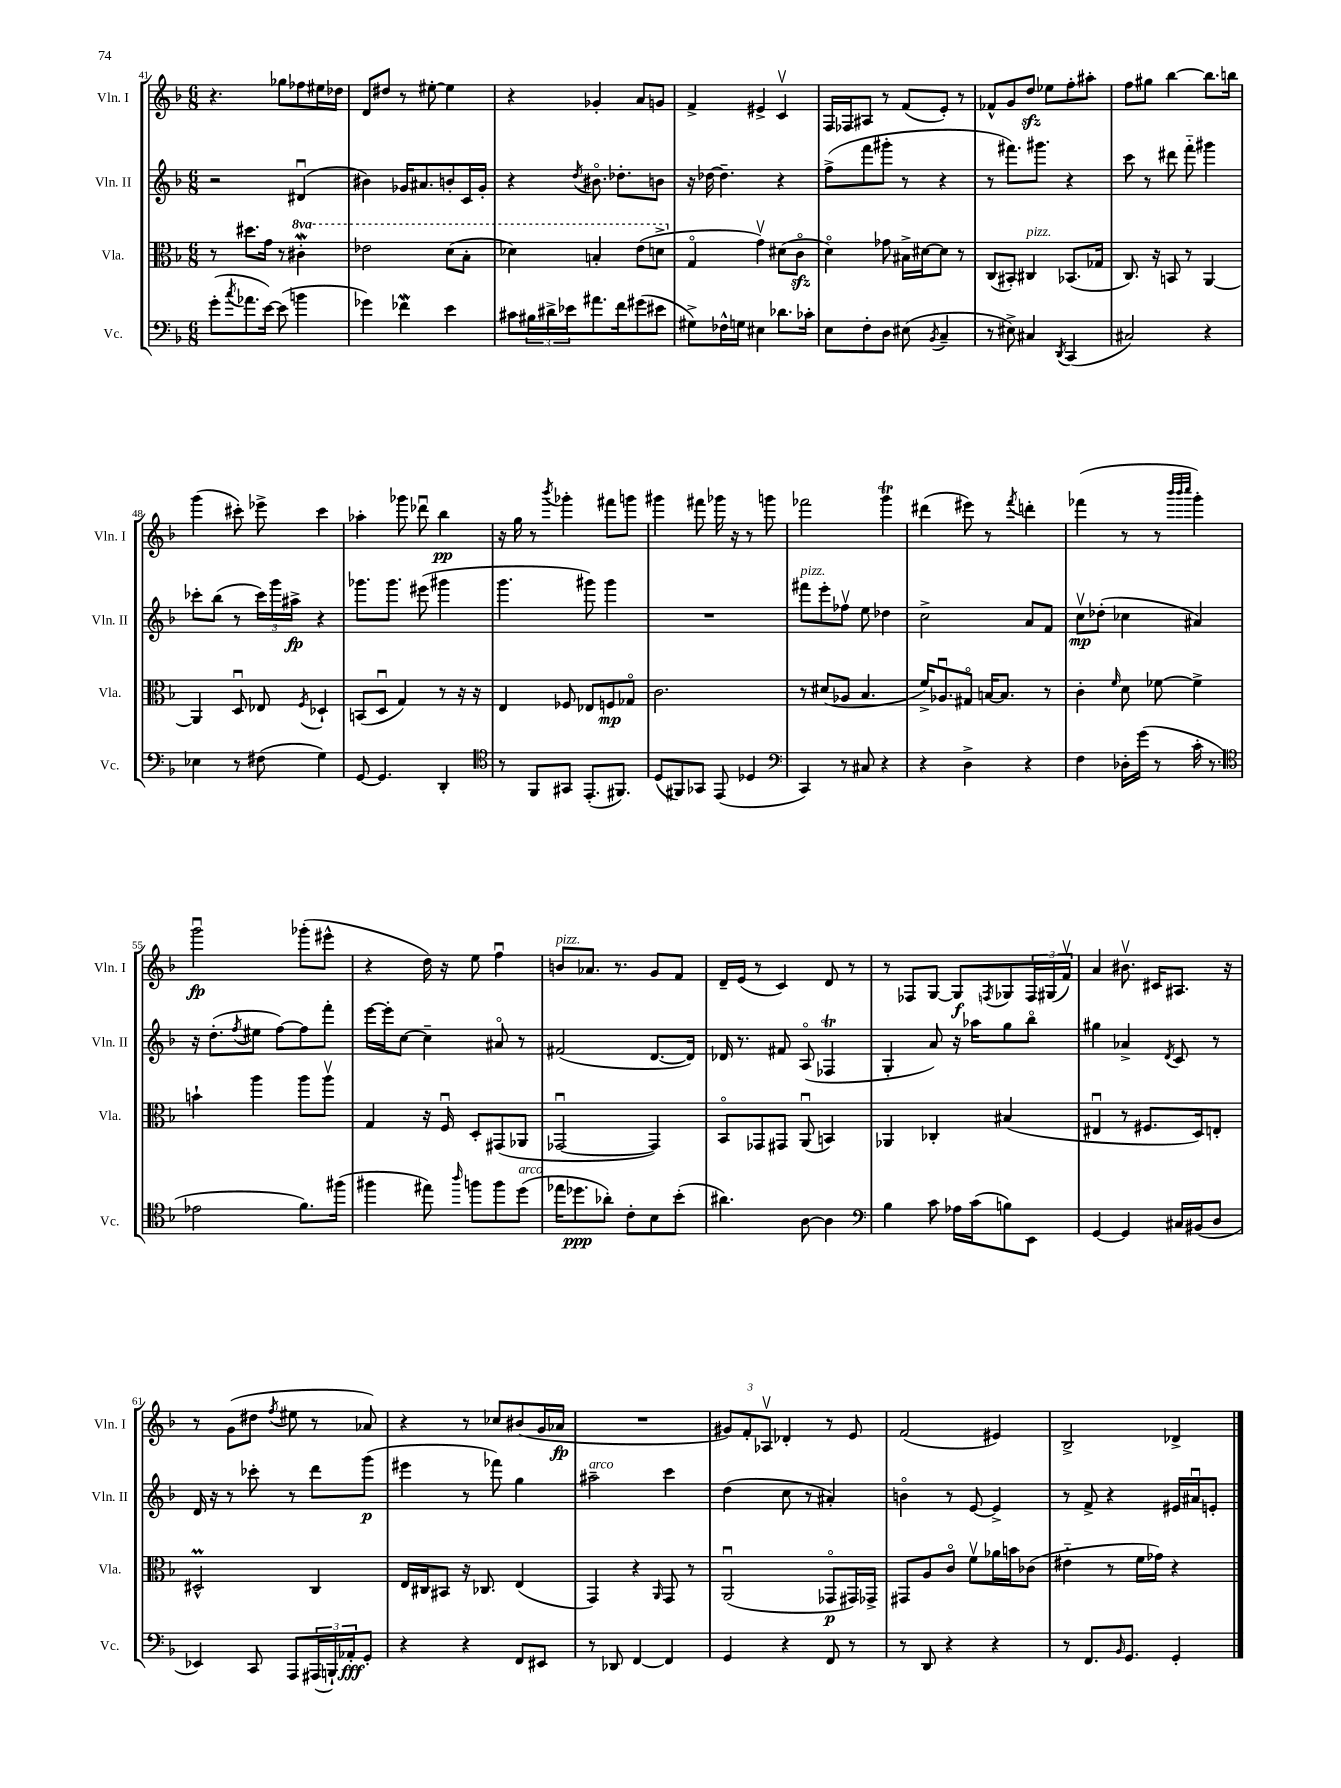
<<
\new StaffGroup <<
\new Staff = "s0" \with { instrumentName = "Vln. I" shortInstrumentName = "Vln. I" } {
    \clef treble \key f \major \numericTimeSignature \time 6/8
    r4. ges''8 fes''8 eis''16 des''16 |
    d'8 dis''8 r8 eis''8~-. eis''4 |
    r4 ges'4-. a'8 g'8 |
    f'4-> eis'4-> c'4\upbow |
    f16 fes16 ais8 r8 f'8( e'8-.) r8 |
    fes'8-^ g'8 d''8\sfz ees''8 f''8-. ais''8-. |
    f''8 gis''8 bes''4~ bes''8. b''16 |
    g'''4( cis'''8-.) ees'''8-> cis'''4 |
    aes''4-. ges'''8 des'''8\downbow bes''4\pp |
    r16 g''16 r8 \acciaccatura { bes'''8 } ges'''4-. fis'''8 g'''8 |
    gis'''4 fis'''8 ges'''16 r16 r8 g'''8 |
    fes'''2 g'''4\trill |
    dis'''4( eis'''8) r8 \acciaccatura { f'''8 } d'''4-. |
    fes'''4( r8 r8 \grace { bes'''32 bes'''32 c''''32 } g'''4-.) |
    g'''2\downbow\fp ges'''8-.( eis'''8-^ |
    r4 d''16) r16 e''8 f''4\downbow |
    b'8^\markup { \italic "pizz." } aes'8. r8. g'8 f'8 |
    d'16-- e'16( r8 c'4) d'8 r8 |
    r8 fes8 g8~ g8\f \acciaccatura { f8 } ges8 \tuplet 3/2 { f16 gis16( f'16\upbow) } |
    a'4 bis'8.\upbow cis'16 ais8. r16 |
    r8 g'8( dis''8 \acciaccatura { f''8 } eis''8 r8 aes'8) |
    r4 r8 ces''8 bis'8( g'16 aes'16\fp |
    R2. |
    \tuplet 3/2 { gis'8) f'8-. aes8\upbow } des'4-. r8 e'8 |
    f'2( eis'4) |
    bes2-> des'4-> \bar "|." |
}
\new Staff = "s1" \with { instrumentName = "Vln. II" shortInstrumentName = "Vln. II" } {
    \clef treble \key f \major \numericTimeSignature \time 6/8
    r2 dis'4\downbow( |
    bis'4) ges'16 ais'8. b'8-. c'16 ges'16-. |
    r4 \acciaccatura { d''8 } bis'8.\flageolet des''8.-. b'8 |
    r16 des''16~ des''4.-- r4 |
    f''8->( f'''8 gis'''8-. r8 r4 |
    r8 fis'''8.) gis'''8. r4 |
    c'''8 r8 dis'''8 f'''8-_ gis'''4 |
    ces'''8-. bes''8( r8 \tuplet 3/2 { ces'''16) g'''16 ais''16->\fp } r4 |
    ges'''8. ges'''8. eis'''8( gis'''4 |
    g'''4. gis'''8) gis'''4 |
    R2. |
    fis'''8^\markup { \italic "pizz." } e'''8-. fes''8\upbow e''8 des''4 |
    c''2-> a'8 f'8 |
    c''8\upbow\mp des''8-.( ces''4 ais'4) |
    r16 d''8.-.( \acciaccatura { f''8 } eis''8 f''8~) f''8 f'''8-. |
    e'''16~ e'''16-. c''8~ c''4-- ais'8\flageolet r8 |
    fis'2( d'8.~ d'16) |
    des'16 r8. fis'8 a8\flageolet( fes4\trill |
    g4-. a'8) r16 aes''16 g''8 bes''8\flageolet |
    gis''4 aes'4-> \acciaccatura { d'8 } c'8 r8 |
    d'16 r16 r8 ces'''8-. r8 d'''8 g'''8\p( |
    eis'''4 r8 fes'''8) g''4 |
    ais''2--^\markup { \italic "arco" } c'''4 |
    d''4( c''8 r8 ais'4-.) |
    b'4\flageolet r8 e'8~ e'4-> |
    r8 f'8-> r4 eis'16 ais'16\downbow e'8-. \bar "|." |
}
\new Staff = "s2" \with { instrumentName = "Vla." shortInstrumentName = "Vla." } {
    \clef alto \key f \major \numericTimeSignature \time 6/8 \set Staff.ottavationMarkups = #ottavation-simple-ordinals
    r8 dis''8. g'16 r8 \ottava #1 cis''4-.\mordent |
    ees''2 d''8( bes'8-. |
    des''4) b'4-. e''8( d''8-> \ottava #0 |
    g4\flageolet g'4\upbow) dis'8( c'8\flageolet\sfz |
    d'4\flageolet) ges'8 bis16-> dis'16~ dis'8 r8 |
    c8( bis,8-.) cis4^\markup { \italic "pizz." } bes,8.( ges16 |
    c8.) r16 b,8 r8 a,4~ |
    a,4 d8\downbow ees8 \acciaccatura { f8 } des4-! |
    b,8( d8\downbow g4) r8 r16 r16 |
    e4 fes8 ees8 f8\mp ges8\flageolet |
    c'2. |
    r8 dis'8( aes8 bes4. |
    f'16->) aes8.\downbow gis8\flageolet b16~ b8. r8 |
    c'4-. \grace { f'16 } d'8 fes'8~ fes'4-> |
    b'4-! a''4 a''8 a''8\upbow |
    g4 r16 f16\downbow d8-. gis,8( aes,8 |
    ges,2~\downbow ges,4) |
    bes,8\flageolet ges,8 gis,8 a,8\downbow( b,4) |
    aes,4 ces4-. bis4( |
    eis4\downbow r8 fis8. d16) e8-. |
    dis2-^\prall c4 |
    e16 cis16 bis,8 r16 ces8. e4( |
    g,4) r4 \grace { a,16 } g,8 r8 |
    a,2\downbow( ges,8\flageolet\p gis,16) ges,16-> |
    gis,8 a8 c'8\flageolet f'8\upbow aes'16 b'16 ces'8( |
    eis'4-_ r8 f'16 ges'16) r4 \bar "|." |
}
\new Staff = "s3" \with { instrumentName = "Vc." shortInstrumentName = "Vc." } {
    \clef bass \key f \major \numericTimeSignature \time 6/8
    g'8-.( \acciaccatura { c''8 } aes'8. e'16~) e'8( b'4 |
    ges'4) fes'4\mordent e'4 |
    cis'8 \tuplet 3/2 { bis16 dis'16-> ees'16 } ais'8. f'16 gis'8( eis'8 |
    gis8->) fes16-^ g16 eis4 des'8. ces'16-. |
    e8 f8-. d8 eis8( \acciaccatura { bes,8 } c4-- |
    r8 eis8->) cis4 \acciaccatura { d,8 } c,4( |
    cis2) r4 |
    ees4 r8 fis8( g4) |
    g,8~ g,4. d,4-. |
    \clef tenor r8 f,8 gis,8 e,8.-.( fis,8.) |
    d8( fis,8) ges,8 e,8( des4 |
    \clef bass c,4) r8 cis8 r4 |
    r4 d4-> r4 |
    f4 des16-. g'16( r8 c'16-. r8. |
    \clef tenor ees'2 f'8.) fis''16( |
    fis''4 eis''8) \grace { a''16 } f''8 f''8 d''8^\markup { \italic "arco" }( |
    ees''16 des''8.\ppp aes'8-.) c'8-. bes8 bes'8-.( |
    ais'4.) a8~ a4 |
    \clef bass bes4 c'8 aes16 c'16( b8) e,8 |
    g,4~ g,4 cis16 bis,16( d8 |
    ees,4) c,8 a,,8 \tuplet 3/2 { ais,,16( b,,16-!) aes,16-.\fff } g,8-. |
    r4 r4 f,8 eis,8 |
    r8 des,8 f,4~ f,4 |
    g,4 r4 f,8 r8 |
    r8 d,8 r4 r4 |
    r8 f,8. \grace { bes,16 } g,8. g,4-. \bar "|." |
}
>>
>>
\layout { \context { \Score currentBarNumber = #41 } }
